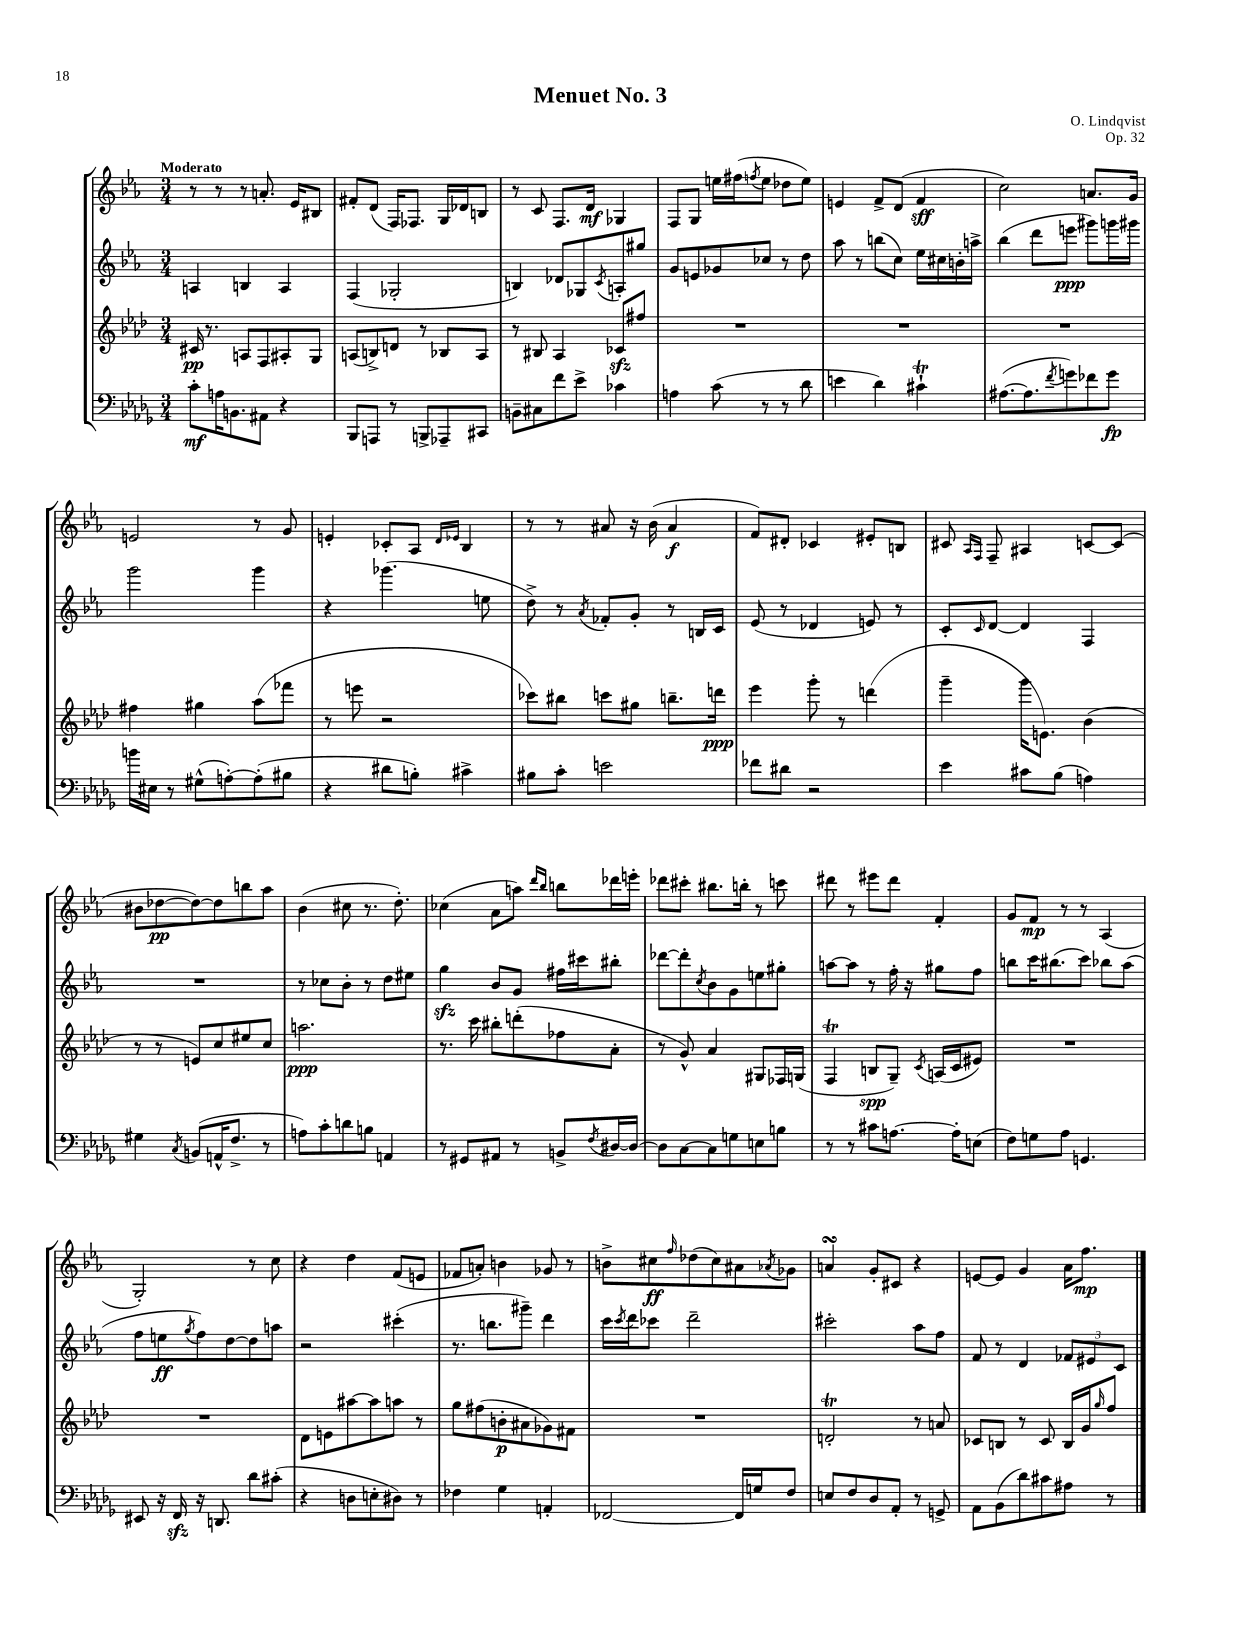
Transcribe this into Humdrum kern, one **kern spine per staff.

**kern	**kern	**kern	**kern
*staff4	*staff3	*staff2	*staff1
*clefF4	*clefG2	*clefG2	*clefG2
*k[b-e-a-d-g-]	*k[b-e-a-d-]	*k[b-e-a-]	*k[b-e-a-]
*M3/4	*M3/4	*M3/4	*M3/4
8c'	16c#	4A	8r
.	8.r	.	.
16A	.	.	8r
8.BB	.	.	.
.	8A	4B	8r
8AA#	8F	.	8.a'
4r	8A#'	4A	.
.	.	.	16e-
.	8G	.	8B#
=	=	=	=
8BBB-	(8A	(4F	8f#'
8AAA	8B^)	.	(8d
8r	8d	2G-'	16F)
.	.	.	8.F-
8BBB^	8r	.	.
8AAA-~	8B-	.	16G
.	.	.	16d-
8CC#	8A	.	8B
=	=	=	=
8BB~	8r	4B)	8r
8C#	8B#	.	8c
8f	4A-	8d-	8.F
8e-^	.	8G-	.
.	.	.	16d
.	.	8qc	.
4c-	8c-	8A'	4G-
.	8ff#	8gg#	.
=	=	=	=
4A	2.r	8g	8F
.	.	8e	8G
(8c	.	8g-	16ee
.	.	.	(16ff#
.	.	.	8qff
8r	.	8cc-	8ee
8r	.	8r	8dd-
8d-	.	8dd	8ee)
=	=	=	=
4e	2.r	8aa-	4e
.	.	8r	.
4d-)	.	(8bb	8f^
.	.	8cc)	(8d
4c#`	.	16ee-	4f
.	.	16cc#	.
.	.	16b'	.
.	.	16aa^	.
=	=	=	=
([8.A#	2.r	(4bb-	2cc)
8.A#]	.	.	.
.	.	8ddd	.
8qf	.	.	.
8g)	.	8eee	.
8f-	.	8ggg#)	8.a
8g	.	16ggg	.
.	.	16ggg#	16g
=	=	=	=
16b	4ff#	2ggg	2e
16E#	.	.	.
8r	.	.	.
(8G#^^	4gg#	.	.
[8A')	.	.	.
(8A']	(8aa-	4ggg	8r
8B#	8fff-	.	8g
=	=	=	=
4r	8r	4r	4e'
.	8eee	.	.
8d#	2r	(4.ggg-	8c-'
8B')	.	.	8A-
.	.	.	16qqd
.	.	.	16qqe-
4c#^	.	.	4B-
.	.	8ee	.
=	=	=	=
8B#	8ccc-)	8dd^)	8r
8c'	8bb#	8r	8r
.	.	8qa-	.
2e	8ccc	8f-'	8a#
.	8gg#	8g'	16r
.	.	.	(16b-
.	8.bb~	8r	4a#
.	.	16B	.
.	16ddd	16c	.
=	=	=	=
8f-	4eee-	(8e-	8f)
8d#	.	8r	8d#'
2r	8ggg'	4d-	4c-
.	8r	.	.
.	(4ddd	8e)	8e#'
.	.	8r	8B
=	=	=	=
4e-	4ggg~	8c'	8c#
.	.	.	16qqA-
.	.	16qqc	16qqF
.	.	[8d	8F~
8c#	16ggg	4d]	4A#
.	8.e)	.	.
(8B-	.	.	.
4A)	(4b-	4F	[8c
.	.	.	(8c]
=	=	=	=
4G#	8r	2.r	8b#
.	8r	.	[8dd-
8qC	.	.	.
(8BB	8e)	.	8dd-_)
16AA^^	8cc	.	8dd-]
8.F^	.	.	.
.	8ee#	.	8bb
8r	8cc	.	8aa-
=	=	=	=
8A)	2.aa	8r	(4b-
8c'	.	8cc-	.
8d	.	8b-'	8cc#
8B	.	8r	8.r
4AA	.	8dd	.
.	.	.	8.dd')
.	.	8ee#	.
=	=	=	=
8r	8.r	4gg	(4cc-
8GG#	.	.	.
.	16ccc	.	.
8AA#	8bb#'	8b-	8a-
8r	(8ddd'	8g	8aa)
.	.	.	16qqddd
.	.	.	16qqbb-
8BB^	8ff-	16ff#	8bb
.	.	16ccc#	.
8qF	.	.	.
[16D#	8a-'	8bb#'	16ddd-
16D#_	.	.	16eee'
=	=	=	=
8D#]	8r	[8ddd-	8ddd-
[8C	8g^^)	8ddd-']	8ccc#'
.	.	8qcc	.
8C]	4a-	8b-	8.bb#
8G	.	8g	.
.	.	.	16bb'
8E	8G#	8ee	8r
8B	16F-	8gg#'	8ccc
.	(16G	.	.
=	=	=	=
8r	4F	[8aa	8ddd#
8r	.	8aa]	8r
8c#	8B	8r	8eee#
[8.A	8G~)	16ff'	8ddd#
.	.	16r	.
.	8qc	.	.
.	(16A	8gg#	4f'
16A']	16c	.	.
(8E	8e#)	8ff	.
=	=	=	=
8F)	2.r	8bb	8g
8G	.	16ccc	8f
.	.	(8.bb#	.
8A-	.	.	8r
4.GG	.	8ccc)	8r
.	.	8bb-	(4A-
.	.	(8aa-	.
=	=	=	=
8EE#	2.r	8ff	2G')
16r	.	8ee	.
16FF	.	.	.
.	.	8qgg	.
16r	.	8ff)	.
8.DD	.	.	.
.	.	[8dd	.
8d-	.	8dd]	8r
(8c#'	.	8aa	8cc
=	=	=	=
4r	8d-	2r	4r
.	8e	.	.
8D	[8aa#	.	4dd
8E'	8aa#]	.	.
8D#)	8aa	(4ccc#'	(8f
8r	8r	.	8e
=	=	=	=
4F-	8gg	8.r	8f-
.	(8ff#	.	8a')
.	.	8.bb	.
4G-	8b'	.	4b
.	8a#	8ggg#~)	.
4AA'	8g-)	4ddd	8g-
.	8f#	.	8r
=	=	=	=
[2FF-	2.r	16ccc	8b^
.	.	8qccc	.
.	.	16ddd	.
.	.	8ccc-	8cc#
.	.	.	16qqff
.	.	2ddd~	(8dd-
.	.	.	8cc#)
16FF-]	.	.	8a#
16G	.	.	.
.	.	.	8qa-
8F	.	.	8g-
=	=	=	=
8E	2d'	2ccc#'	4a
8F	.	.	.
8D-	.	.	8g'
8AA-'	.	.	8c#
8r	8r	8aa-	4r
8GG^	8a	8ff	.
=	=	=	=
8AA-	8c-	8f	[8e
(8BB-	8B	8r	8e]
8d-)	8r	4d	4g
8c#	8c-	.	.
8A#	16B	12f-	16a-
.	16g	.	8.ff
.	.	12e#	.
.	16qqgg	.	.
8r	8ff	.	.
.	.	12c	.
==	==	==	==
*-	*-	*-	*-
